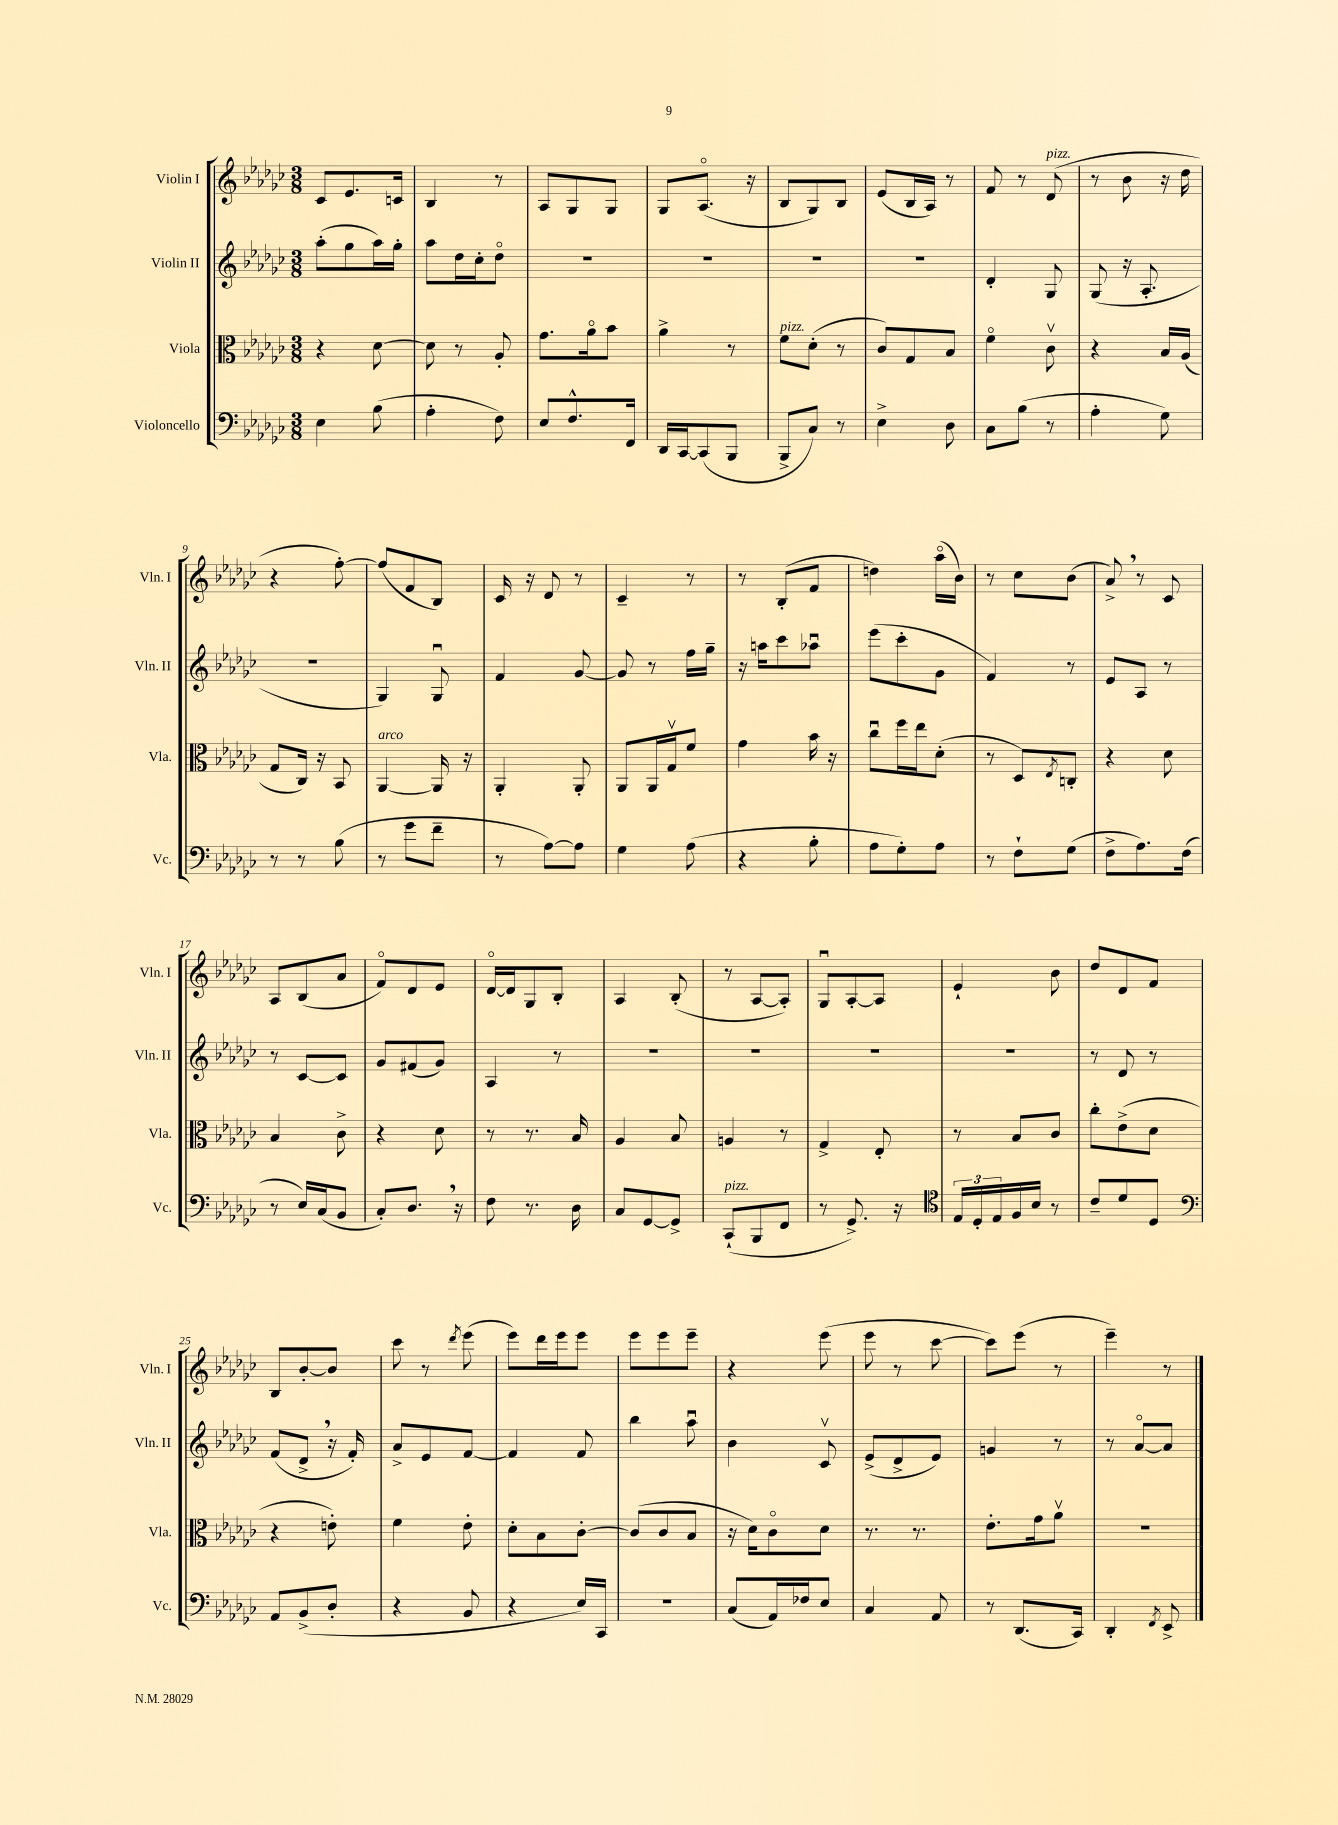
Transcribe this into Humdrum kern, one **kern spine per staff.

**kern	**kern	**kern	**kern
*part4	*part3	*part2	*part1
*staff4	*staff3	*staff2	*staff1
*I"Violoncello	*I"Viola	*I"Violin II	*I"Violin I
*I'Vc.	*I'Vla.	*I'Vln. II	*I'Vln. I
*clefF4	*clefC3	*clefG2	*clefG2
*k[b-e-a-d-g-c-]	*k[b-e-a-d-g-c-]	*k[b-e-a-d-g-c-]	*k[b-e-a-d-g-c-]
*M3/8	*M3/8	*M3/8	*M3/8
=1	=1	=1	=1
4E-\	4r	(8aa-'\L	8c-/L
.	.	8gg-\	8.e-/
(8B-\	[8d-\	16aa-\L)	.
.	.	16gg-'\JJ	16cn/Jk
=2	=2	=2	=2
4A-'\	8d-\]	8aa-\L	4B-/
.	8r	16dd-\L	.
.	.	16cc-'\J	.
8F\)	8A-'/	8dd-\J	8r
=3	=3	=3	=3
8E-/L	8.g-\L	4.r	8A-/L
8.F^^/	.	.	8G-/
.	16a-\k	.	.
.	8b-\J	.	8G-/J
16FF/Jk	.	.	.
=4	=4	=4	=4
16DD-/LL	4a-^\	4.r	8G-/L
[16CC-/J	.	.	.
(8CC-/]	.	.	(8.A-/J
8BBB-/J	8r	.	.
.	.	.	16r
=5	=5	=5	=5
!	!LO:TX:a:i:t=pizz.	!	!
8BBB-^/L	8f\L	4.r	8B-/L
8C-/J)	(8d-'\J	.	8G-/)
8r	8r	.	8B-/J
=6	=6	=6	=6
4E-^\	8c-/L)	4.r	(8e-/L
.	8G-/	.	16B-/L
.	.	.	16A-/JJ)
8D-\	8B-/J	.	8r
=7	=7	=7	=7
8C-\L	4f\	4d-'/	8f/
(8B-\J	.	.	8r
!	!	!	!LO:TX:a:i:t=pizz.
8r	8c-v\	8G-/	(8d-/
=8	=8	=8	=8
4A-'\	4r	(8G-/	8r
.	.	16r	8b-\
.	.	8.A-'/	.
8G-\)	16B-/LL	.	16r
.	(16A-/JJ	.	16dd-\
!!LO:LB:g=z
=9	=9	=9	=9
8r	8G-/L	4.r	4r
8r	16C-/Jk)	.	.
.	16r	.	.
(8B-\	8BB-/	.	[8ff'\)
=10	=10	=10	=10
!	!LO:TX:a:i:t=arco	!	!
8r	[4AA-/	4G-/)	(8ff/L]
8g-\L	.	.	8f/
8f~\J	16AA-/]	8G-u/	8B-/J)
.	16r	.	.
=11	=11	=11	=11
8r	4AA-'/	4f/	16c-/
.	.	.	16r
[8A-\L)	.	.	8d-/
8A-\J]	8AA-'/	[8g-/	8r
=12	=12	=12	=12
4G-\	8AA-/L	8g-/]	4c-~/
.	16AA-/L	8r	.
.	16G-v/J	.	.
(8A-\	8f/J	16ff\LL	8r
.	.	16gg-~\JJ	.
=13	=13	=13	=13
4r	4g-\	16r	8r
.	.	16aan\KL	.
.	.	8ccc-\	(8B-'/L
8B-'\	16b-\	8aa-Xu\J	8f/J
.	16r	.	.
=14	=14	=14	=14
8A-\L	8cc-u\L	(8eee-\L	4ddn\)
8G-'\)	16ff\L	8ccc-'\	.
.	16ee-\J	.	.
8A-\J	(8d-'\J	8g-\J	(16aa-\LL
.	.	.	16b-\JJ)
=15	=15	=15	=15
8r	8r	4f/)	8r
8F`\L	8D-/L)	.	8cc-\L
.	8qE-/	.	.
(8G-\J	8Cn'/J	8r	(8b-\J
=16	=16	=16	=16
8F^\L	4r	8e-/L	8a-^,/)
8.A-\)	.	8A-/J	8r
.	8d-\	8r	8c-/
(16F\Jk	.	.	.
!!LO:LB:g=z
=17	=17	=17	=17
8r	4B-/	8r	8A-/L
16E-/LL)	.	[8c-/L	(8B-/
(16C-/J	.	.	.
8BB-/J	8c-^\	8c-/J]	8a-/J
=18	=18	=18	=18
8C-'/L)	4r	8g-/L	8f/L)
8.D-,/J	.	(8f#X/	8d-/
.	8d-\	8g-/J)	8e-/J
16r	.	.	.
=19	=19	=19	=19
8F\	8r	4A-/	[16d-/LL
.	.	.	16d-/J]
8.r	8.r	.	8G-/
.	.	8r	8B-'/J
16D-\	16B-/	.	.
=20	=20	=20	=20
8C-/L	4A-/	4.r	4A-/
[8GG-/	.	.	.
8GG-^/J]	8B-/	.	(8B-'/
=21	=21	=21	=21
!LO:TX:a:i:t=pizz.	!	!	!
(8CC-`/L	4An/	4.r	8r
8BBB-/	.	.	[8A-/L
8FF/J	8r	.	8A-'/J])
=22	=22	=22	=22
8r	4G-^/	4.r	8G-u/L
8.GG-^/)	.	.	[8A-'/
.	8E-'/	.	8A-/J]
16r	.	.	.
=23	=23	=23	=23
*clefC4	*	*	*
24E-/LL	8r	4.r	4e-`/
24D-'/	.	.	.
24E-/	.	.	.
16F/	8B-/L	.	.
16B-/JJ	.	.	.
8r	8c-/J	.	8b-\
=24	=24	=24	=24
8c-~/L	8cc-'\L	8r	8dd-/L
8d-/	(8e-^\	8d-/	8d-/
8D-/J	8d-\J	8r	8f/J
!!LO:LB:g=z
=25	=25	=25	=25
*clefF4	*	*	*
8AA-/L	4r	(8f/L	8B-/L
(8BB-^/	.	8d-^,/J	[8b-'/
8D-'/J	8en'\)	16r	8b-/J]
.	.	16f'/)	.
=26	=26	=26	=26
4r	4f\	8a-^/L	8ccc-\
.	.	8e-/	8r
.	.	.	8qddd-/
8BB-/	8e-'\	[8f/J	(8eee-\
=27	=27	=27	=27
4r	8d-'\L	4f/]	8eee-\L)
.	8B-\	.	16ddd-\L
.	.	.	16eee-\J
16E-/LL)	[8c-'\J	8f/	8eee-\J
16CC-/JJ	.	.	.
=28	=28	=28	=28
4.r	(8c-/L]	4bb-\	8eee-\L
.	8c-/	.	8eee-\
.	8B-/J	8aa-u\	8eee-~\J
=29	=29	=29	=29
(8C-/L	16r	4b-\	4r
.	16d-\KL)	.	.
16AA-/L)	8c-\	.	.
16F-X/J	.	.	.
8E-/J	8d-\J	8c-v/	(8eee-\
=30	=30	=30	=30
4C-/	8.r	(8e-^/L	8eee-\
.	.	8d-^/	8r
.	8.r	.	.
8AA-/	.	8e-/J)	[8ccc-\
=31	=31	=31	=31
8r	8.e-'\L	4gn/	8ccc-\L])
(8.DD-/L	.	.	(8eee-\J
.	16g-\k	.	.
.	8a-v\J	8r	8r
16CC-/Jk)	.	.	.
=32	=32	=32	=32
4DD-'/	4.r	8r	4eee-~\)
.	.	[8a-/L	.
8qFF/	.	.	.
8EE-^/	.	8a-/J]	8r
==	==	==	==
*-	*-	*-	*-
